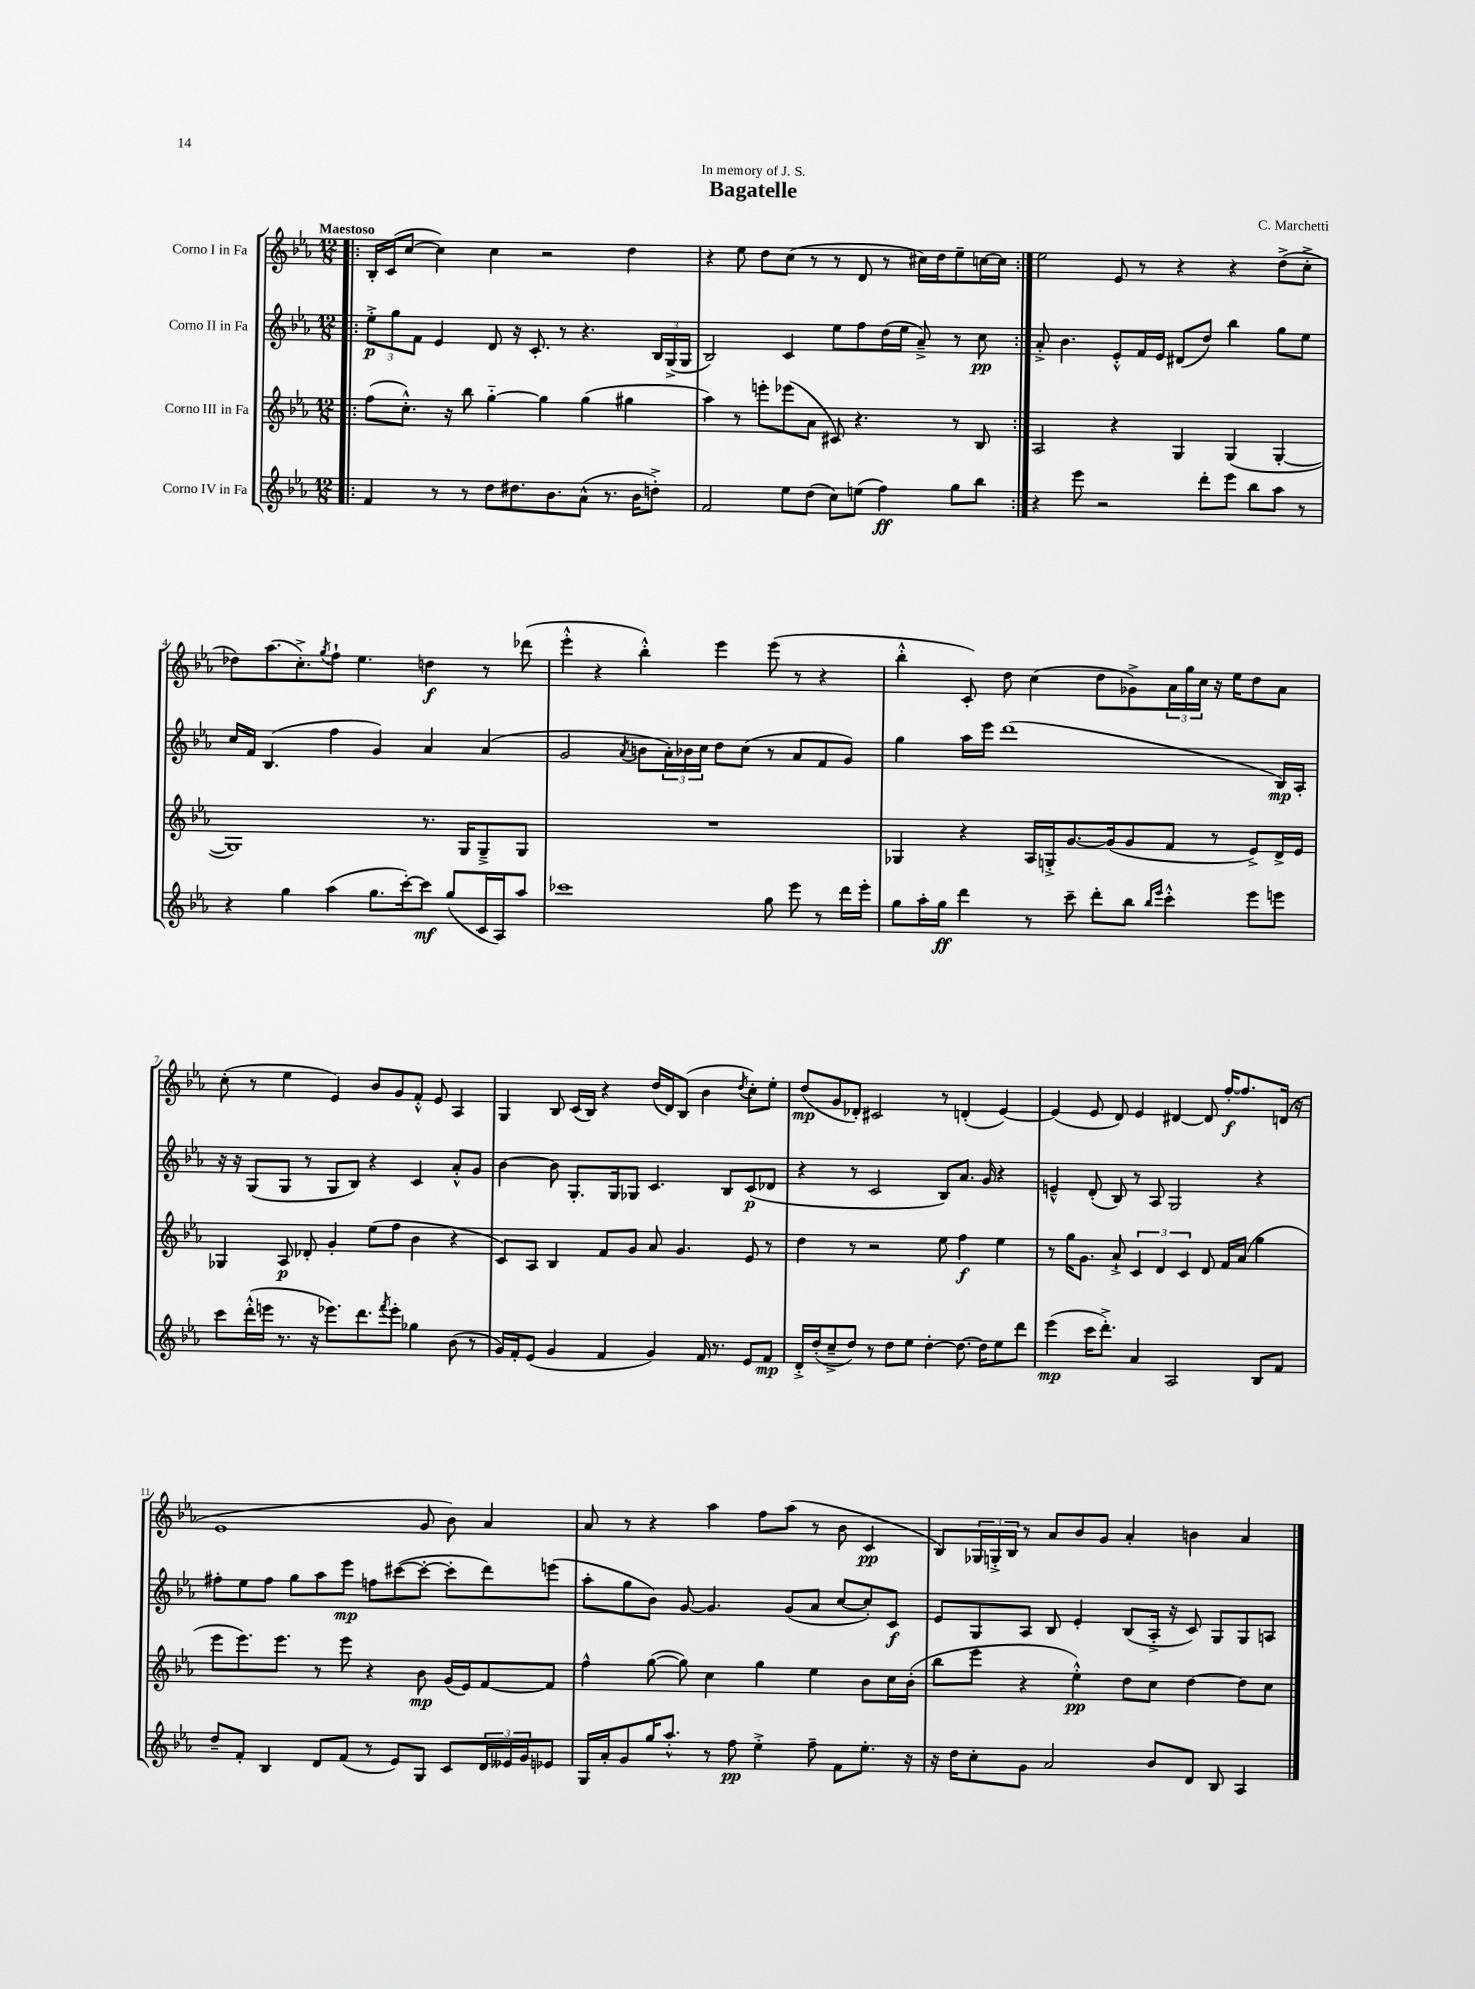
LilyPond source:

\header { title = "Bagatelle" composer = "C. Marchetti" dedication = "In memory of J. S." }
<<
\new StaffGroup <<
\new Staff = "s0" \with { instrumentName = "Corno I in Fa" } {
    \clef treble \key ees \major \numericTimeSignature \time 12/8 \tempo "Maestoso"
    \repeat volta 2 { \bar ".|:" bes16-. c'16( c''8~ c''4) c''4 r2 d''4 |
    r4 ees''8 d''8 c''8( r8 r8 d'8 r8 cis''16) d''16 ees''8-- c''16~ c''16 | }
    ees''2 ees'8 r8 r4 r4 d''8->( c''8-.-> |
    des''8) aes''8.( c''8.-.->) \acciaccatura { g''8 } f''8-! ees''4. d''4\f r8 des'''8( |
    ees'''4-.-^ r4 bes''4-.-^) ees'''4 ees'''8( r8 r4 |
    bes''4-.-^ c'8-.) d''8 c''4( d''8 ges'8->) \tuplet 3/2 { aes'16 g''16 c''16 } r16 ees''16 d''8 aes'8 |
    c''8-.( r8 ees''4 ees'4) bes'8 g'8 f'8-.-^ ees'8 aes4 |
    g4 bes8 c'16( bes16) r4 d''16( d'16) bes8( bes'4 \acciaccatura { d''8 } c''8-.) ees''8-. |
    d''8\mp( g'8 des'8-.) cis'2 r8 d'4-.( ees'4~) |
    ees'4( ees'8 d'8) ees'4 dis'4~ dis'8 f''16~-.\f f''8. d'16( r16 |
    ees'1 g'8 bes'8) aes'4 |
    aes'8 r8 r4 aes''4 f''8 aes''8( r8 bes'8 c'4\pp |
    bes8) \tuplet 3/2 { ges16 g16-.-> bes16 } r8 aes'8 bes'8 g'8 aes'4-. b'4 aes'4 \bar "|." |
}
\new Staff = "s1" \with { instrumentName = "Corno II in Fa" } {
    \clef treble \key ees \major \numericTimeSignature \time 12/8
    \repeat volta 2 { \bar ".|:" \tuplet 3/2 { ees''8-.->\p g''8 f'8 } ees'4 d'8 r16 c'8.-. r8 r4. \tuplet 3/2 { bes16 g16->( g16 } |
    bes2) c'4 ees''8 f''8 d''16( ees''16 aes'8--->) r8 c''8\pp | }
    aes'8-.-> bes'4. ees'8-.-^ f'16 ees'16 dis'8( d''8) bes''4 g''8 ees''8 |
    c''16 f'16 bes4.( f''4 g'4) aes'4 aes'4( |
    g'2 \acciaccatura { aes'8 } b'8 \tuplet 3/2 { aes'16-.) bes'16 c''16 } d''8 c''8( r8 aes'8 f'8 g'8) |
    g''4 aes''16 ees'''16 d'''1( bes16\mp) aes16-. |
    r16 r16 g8( g8 r8 g8 bes8) r4 c'4 aes'8-.-^ g'8 |
    bes'4~ bes'8 g8.-. g16 ges8 c'4. bes8 c'8\p( des'8 |
    r4 r8 c'2 bes8) aes'8. g'16 r4 |
    e'4---^ d'8-.( bes8) r8 aes8 g2 r4 |
    fis''8-. ees''8 fis''8 g''8 aes''8 ees'''8\mp f''8 cis'''8~( cis'''8~-. cis'''8-. d'''8) e'''8( |
    aes''8-. g''8 bes'8) g'8~ g'4. g'8( aes'8 c''8~ c''8-.) c'8\f |
    ees'8 g8 aes8 bes8 ees'4-. bes8( aes16-.-> r16 c'8) g8 g8 a8 \bar "|." |
}
\new Staff = "s2" \with { instrumentName = "Corno III in Fa" } {
    \clef treble \key ees \major \numericTimeSignature \time 12/8
    \repeat volta 2 { \bar ".|:" f''8( c''8.-.-^) r16 bes''8 g''4~-_ g''4 g''4( gis''4 |
    aes''4) r8 e'''8-. ees'''8( aes'8 cis'8) r4. r8 bes8 | }
    aes2 r4 g4 g4( g4~-. |
    g1) r8. g16 g8---> g8 |
    R1. |
    ges4 r4 aes16 g16-.-> g'8.~ g'16( g'8 f'8 r8 ees'8->) d'16-> ees'16 |
    ges4 aes8\p des'8-. g'4-. ees''8( f''8 bes'4 r4 |
    c'8) aes8 bes4 f'8 g'8 aes'8 g'4. ees'8 r8 |
    d''4 r8 r2 ees''8 f''4\f ees''4 |
    r8 g''16 g'8. aes'8-!-> \tuplet 3/2 { c'4 d'4 c'4 } d'8 f'16 aes'16( g''4 |
    ees'''8 ees'''8.) ees'''8. r8 ees'''8 r4 bes'8\mp g'16( ees'16) f'8~ f'8 |
    f''4-^ g''8~( g''8) c''4 g''4 ees''4 bes'8 c''16 bes'16-.( |
    bes''8 ees'''8 r4 ees''4-.-^\pp) d''8 c''8 d''4~ d''8 c''8 \bar "|." |
}
\new Staff = "s3" \with { instrumentName = "Corno IV in Fa" } {
    \clef treble \key ees \major \numericTimeSignature \time 12/8
    \repeat volta 2 { \bar ".|:" f'4 r8 r8 d''8 dis''8. bes'8. aes'8-^( r8. bes'16 d''8-.->) |
    f'2 ees''8 d''8( c''8) e''8( f''4\ff) g''8 bes''8 | }
    r4 ees'''8 r2 d'''8-. ees'''8 bes''8 aes''8 r8 |
    r4 g''4 aes''4( g''8. c'''16~-.) c'''8\mf g''8( c'16 aes16) aes''8 |
    ces'''1 g''8 ees'''8 r8 d'''16 ees'''16-. |
    g''8 aes''16-. g''16\ff d'''4 r8 c'''8-- d'''8-. bes''8 \grace { bes''16 ees'''16 } c'''4-.-^ ees'''8 e'''8 |
    c'''8 d'''16-.-^( e'''16 r8. r16 ees'''8.) d'''8. \acciaccatura { f'''8 } ees'''8-. ges''4 bes'8( r8 |
    g'16) f'16-. ees'8( g'4 f'4 g'4) f'16 r8. ees'8 f'8\mp |
    d'16-.-> d''16-.( c''8---> d''8) r8 d''8 ees''8 d''4~-. d''8.~ d''16 ees''8 d'''8 |
    ees'''4\mp( c'''16 d'''8.-.->) aes'4 aes2 bes8 f'8 |
    d''8-- f'8-. bes4 d'8 f'8( r8 ees'8) g8 c'8 \tuplet 3/2 { d'16 eeses'16 g'16 } ees'8 |
    g16 aes'16-. g'8 g''16 aes''8.-.-^ r8 f''8\pp ees''4-.-> f''8-- f'8 ees''8.-. r16 |
    r16 d''16 c''8-. g'8 aes'2 bes'8 d'8 bes8 aes4 \bar "|." |
}
>>
>>
